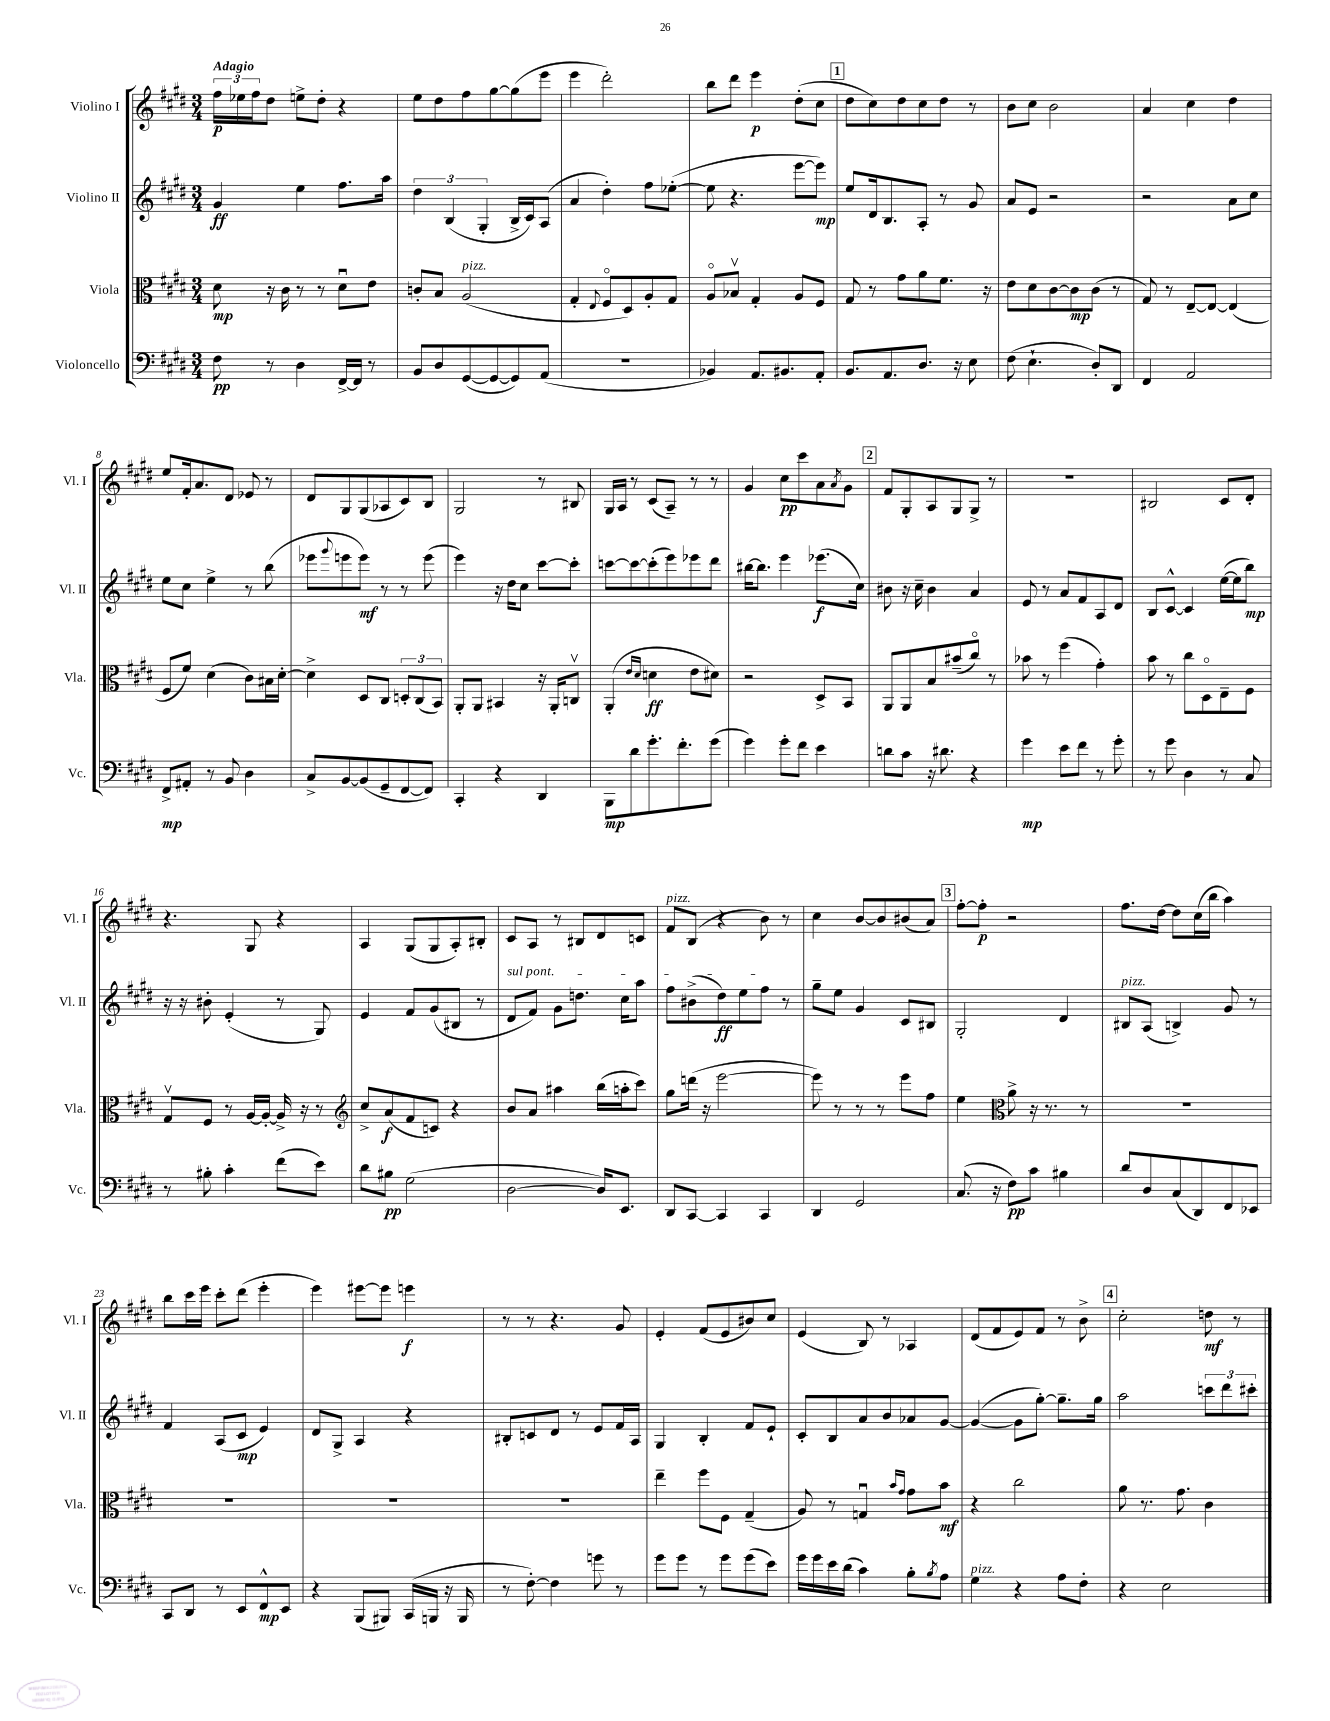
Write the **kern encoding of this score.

**kern	**kern	**kern	**kern
*staff4	*staff3	*staff2	*staff1
*clefF4	*clefC3	*clefG2	*clefG2
*k[f#c#g#d#]	*k[f#c#g#d#]	*k[f#c#g#d#]	*k[f#c#g#d#]
*M3/4	*M3/4	*M3/4	*M3/4
8F#	8d#	4g#	24ff#
.	.	.	24ee-
.	.	.	24ff#
8r	16r	.	8dd#
.	16c#	.	.
4D#	8r	4ee	8ee^
.	8r	.	8dd#'
[16FF#^	8d#u	8.ff#	4r
16FF#]	.	.	.
8r	8e	.	.
.	.	16aa	.
=	=	=	=
8BB	8c'	6dd#	8ee
8D#	8B	.	8dd#
.	.	(6B	.
([8GG#	(2A	.	8ff#
.	.	6G#'	.
8GG#_	.	.	[8gg#
8GG#])	.	16B^	(8gg#]
.	.	16c#)	.
(8AA	.	(8A	8eee
=	=	=	=
2.r	4G#'	4a	4eee
.	8qqE	.	.
.	8F#o	4dd#')	2ddd#')
.	8D#)	.	.
.	8A'	8ff#	.
.	8G#	([8ee-'	.
=	=	=	=
4BB-)	8Ao	8ee-]	8bb
.	8B-v	4.r	8ddd#
8.AA	4G#'	.	4eee
8.BB#	.	.	.
.	8A	[8eee	(8dd#'
8AA'	8F#	8eee])	8cc#
=	=	=	=
8.BB	8G#	8ee	8dd#
.	8r	16d#	8cc#)
8.AA	.	8.B	.
.	8g#	.	8dd#
8.D#	8a	8A'	8cc#
.	8.f#	8r	8dd#
16r	.	.	.
8E	.	8g#	8r
.	16r	.	.
=	=	=	=
(8F#	8e	8a	8b
4.E`	8d#	8e	8cc#
.	[8c#	2r	2b
.	8c#]	.	.
8D#')	(8c#	.	.
8DD#	8r	.	.
=	=	=	=
4FF#	8G#)	2r	4a
.	8r	.	.
2AA	[8E~	.	4cc#
.	8E_	.	.
.	(4E]	8a	4dd#
.	.	8cc#	.
=	=	=	=
8FF#^	8F#	8ee	8ee
8AA#'	8f#)	8cc#	16f#'
.	.	.	8.a
8r	(4d#	4ee^	.
8BB	.	.	8d#
4D#	8c#)	8r	8e-
.	16B#	(8bb	8r
.	[16d#'	.	.
=	=	=	=
8C#^	4d#^]	8eee-	8d#
.	.	8qqggg#	.
[8BB	.	8eee	8G#
(8BB]	8D#	8eee)	(8G#
8GG#~	8C#	8r	8A-
[8FF#	12D'	8r	8c#)
.	(12C#	.	.
8FF#])	.	(8eee	8B
.	12BB)	.	.
=	=	=	=
4CC#'	8AA'	4eee)	2G#
.	8AA	.	.
4r	4BB#	16r	.
.	.	16dd#	.
.	.	8cc#	.
4DD#	16r	[8ccc#	8r
.	16AA'	.	.
.	8Cv	8ccc#']	8B#
=	=	=	=
8BBB	(4AA'	[8ccc	16G#
.	.	.	16A
8d#	.	8ccc_	8r
.	16qqe	.	.
.	16qqd#	.	.
8.g#'	4d	(8ccc']	(8c#
.	.	8eee)	8A~)
8.f#'	.	.	.
.	8e	8eee-	8r
(8g#	8d#)	8ddd#	8r
=	=	=	=
4g#)	2r	[16bb#	4g#
.	.	8.bb#]	.
8g#'	.	4eee	8cc#
8f#	.	.	8ccc#
4e	8D#^	(8.eee-	8a
.	.	.	8qa
.	8BB	.	8g#
.	.	16cc#)	.
=	=	=	=
8d	8AA	8b#	8f#
8c#	8AA	16r	8G#'
.	.	16cc#~	.
16r	8B	4b#	8A
8.d#	.	.	.
.	(8b#~	.	8G#
4r	8cc#o)	4a	8G#^
.	8r	.	8r
=	=	=	=
4g#	8b-	8e	2.r
.	8r	8r	.
8e	(4ff#	8a	.
8f#	.	8f#	.
8r	4g#')	8A	.
8g#'	.	8d#	.
=	=	=	=
8r	8b	8B	2B#
8g#	8r	[8c#^^	.
4D#	8cc#	4c#]	.
.	8D#o	.	.
8r	8E~	([16ee	8c#
.	.	16ee]	.
8C#	8F#	8bb)	8d#'
=	=	=	=
8r	8G#v	16r	4.r
.	.	16r	.
8B#'	8F#	8b#'	.
4c#'	8r	(4e'	.
.	[16A	.	8G#
.	16A'_	.	.
(8f#	16A^]	8r	4r
.	16r	.	.
8e)	8r	8G#)	.
=	=	=	=
*	*clefG2	*	*
8d#	8cc#^	4e	4A
8B#	(8a	.	.
(2G#	8f#	8f#	(8G#
.	8c)	(8g#	8G#
.	4r	8B#	8A')
.	.	8r	8B#'
=	=	=	=
[2D#	8b	8d#	8c#
.	8a	8f#)	8A
.	4aa#	8g#	8r
.	.	8.dd	8B#
16D#])	(16bb	.	8d#
8.EE	16aa'	16cc#	.
.	8ccc#)	8aa	8c
=	=	=	=
8DD#	8gg#	8ff#	8f#
[8CC#	(16ddd	(8b#^	(8B
.	16r	.	.
4CC#]	[2eee	8dd#)	4r
.	.	8ee	.
4CC#	.	8ff#	8b)
.	.	8r	8r
=	=	=	=
4DD#	8eee])	8gg#~	4cc#
.	8r	8ee	.
2GG#	8r	4g#	[8b
.	8r	.	8b]
.	8eee	8c#	(8b#
.	8ff#	8B#	8a)
=	=	=	=
(8.C#	4ee	2G#'	[8ff#'
.	.	.	8ff#']
16r	.	.	.
*	*clefC3	*	*
8F#)	8a^	.	2r
8c#	16r	.	.
.	8.r	.	.
4B#	.	4d#	.
.	8r	.	.
=	=	=	=
8d#	2.r	8B#	8.ff#
8D#	.	(8A	.
.	.	.	[16dd#
(8C#	.	4B^)	8dd#]
8DD#)	.	.	(16cc#
.	.	.	16bb
8FF#	.	8g#	4aa)
8EE-	.	8r	.
=	=	=	=
8CC#	2.r	4f#	8bb
8DD#	.	.	16ccc#
.	.	.	16eee
8r	.	(8A	8ccc#'
8EE	.	8c#	(8ddd#
8FF#^^	.	4e)	4eee'
8EE	.	.	.
=	=	=	=
4r	2.r	8d#	4eee)
.	.	8G#^	.
(8BBB	.	4A	[8eee#
8BBB#)	.	.	8eee#]
(16CC#	.	4r	4eee
16BBB	.	.	.
16r	.	.	.
16BBB	.	.	.
=	=	=	=
8r	2.r	8B#'	8r
[8F#')	.	8c	8r
4F#]	.	8d#	4.r
.	.	8r	.
8g	.	8e	.
8r	.	16f#	8g#
.	.	16A	.
=	=	=	=
8g#	4ee~	4G#	4e'
8g#	.	.	.
8r	8ff#	4B'	(8f#
8g#	8F#	.	8e
(8g#	(4G#~	8f#	8b#)
8e)	.	8e`	8cc#
=	=	=	=
16g#	8A)	8c#'	(4e
16g#	.	.	.
16e	8r	8B	.
(16d#	.	.	.
4c#)	4Gu	8a	8B)
.	.	8b	8r
.	16qqb	.	.
.	16qqg#	.	.
8B'	8g#	8a-	4A-
8qB	.	.	.
8A	8b	[8g#	.
=	=	=	=
4G#	4r	(4g#_	(8d#
.	.	.	8f#
4r	2cc#	8g#]	8e)
.	.	[8gg#')	8f#
8A	.	8.gg#~]	8r
8F#'	.	.	8b^
.	.	16gg#	.
=	=	=	=
4r	8a	2aa	2cc#'
.	8.r	.	.
2E	.	.	.
.	8.g#	.	.
.	4c#	12ccc	8dd
.	.	12ddd#	.
.	.	.	8r
.	.	12ccc#'	.
==	==	==	==
*-	*-	*-	*-
